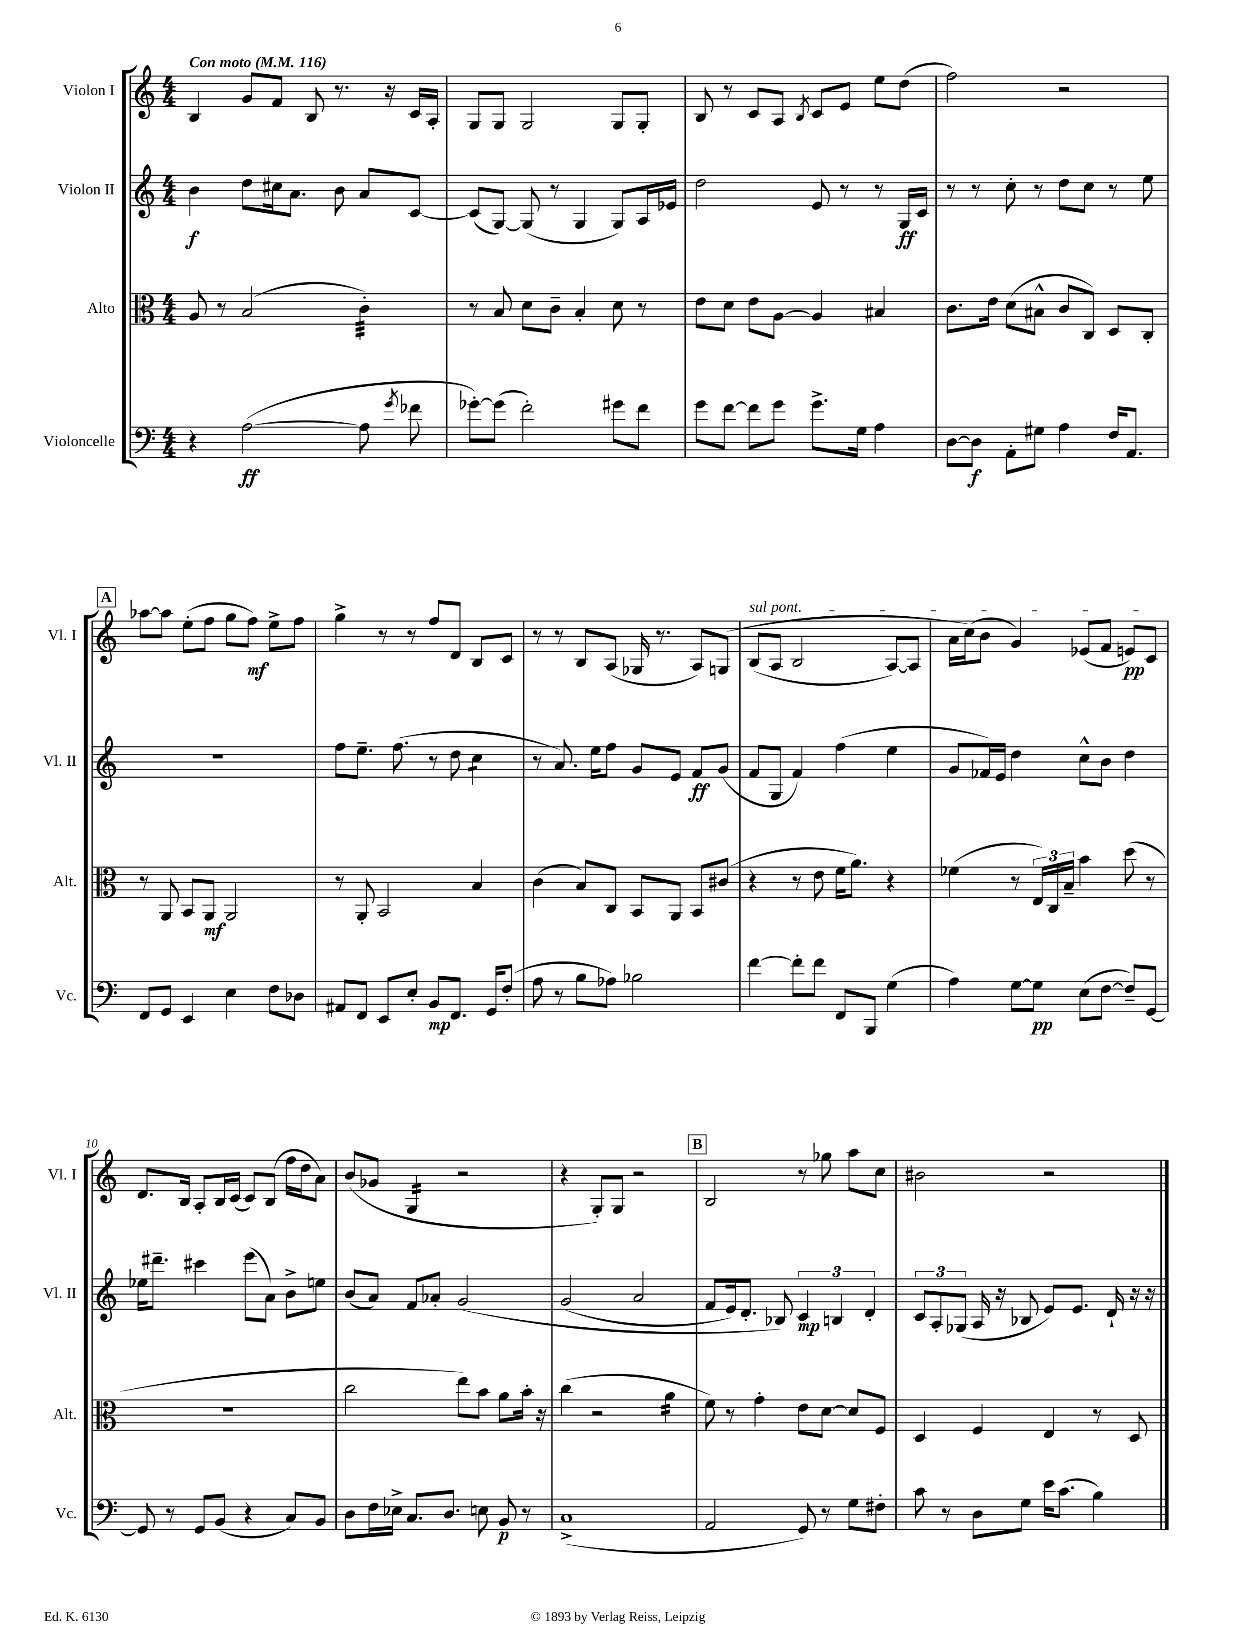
<<
\new StaffGroup <<
\new Staff = "s0" \with { instrumentName = "Violon I" shortInstrumentName = "Vl. I" } {
    \clef treble \key c \major \numericTimeSignature \time 4/4 \tempo "Con moto" 4 = 116
    \autoBeamOff b4 g'8[ f'8] b8 r8. r16 c'16[ a16]-. |
    g8[ g8] g2 g8[ g8]-. |
    b8 r8 c'8[ a8] \acciaccatura { b8 } c'8[ e'8] e''8[ d''8]( |
    f''2) r2 |
    \mark \markup { \box "A" } aes''8[~ aes''8] e''8[-.( f''8] g''8[ f''8]\mf) e''8[-> f''8] |
    g''4-> r8 r8 f''8[ d'8] b8[ c'8] |
    r8 r8 b8[ a8]( ges16 r8. a8[) g8]\( |
    \once \override TextSpanner.bound-details.left.text = \markup { \italic "sul pont." } b8[\startTextSpan( a8] b2 a8[~) a8] |
    a'16[ c''16(\) b'8] g'4) ees'8[( f'8] e'8[\pp) c'8]\stopTextSpan |
    d'8.[ b16] a8[-. b16 c'16]( c'8[) b8]( f''16[ d''16 a'8]) |
    b'8[( ges'8] g4:16 r2 |
    r4 g8[-.) g8] r2 |
    \mark \markup { \box "B" } b2 r8 ges''8 a''8[ c''8] |
    bis'2 r2 \bar "|." |
}
\new Staff = "s1" \with { instrumentName = "Violon II" shortInstrumentName = "Vl. II" } {
    \clef treble \key c \major \numericTimeSignature \time 4/4
    \autoBeamOff b'4\f d''8[ cis''16 a'8.] b'8 a'8[ c'8]~ |
    c'8[( g8]~) g8( r8 g4 g8[) a16 ees'16] |
    d''2 e'8 r8 r8 g16[\ff c'16] |
    r8 r8 c''8-. r8 d''8[ c''8] r8 e''8 |
    \mark \markup { \box "A" } R1 |
    f''8[ e''8.]-- f''8.( r8 d''8 c''4:8 |
    r8 a'8.) e''16[ f''8] g'8[ e'8] f'8[\ff g'8]( |
    f'8[ g8] f'4) f''4( e''4 |
    g'8[ fes'16) e'16] d''4 c''8[-^ b'8] d''4 |
    ees''16[ dis'''8.]-- cis'''4 e'''8[( a'8]) b'8[-> e''8] |
    b'8[( a'8]) f'8[ aes'8]-. g'2\( |
    g'2( a'2 |
    \mark \markup { \box "B" } f'8[ e'16) d'8.]-. bes8\) \tuplet 3/2 { c'4\mp b4 d'4-. } |
    \tuplet 3/2 { c'8[ a8-. ges8]( } a16 r16 bes8 e'8[) e'8.] d'16-! r16 r16 \bar "|." |
}
\new Staff = "s2" \with { instrumentName = "Alto" shortInstrumentName = "Alt." } {
    \clef alto \key c \major \numericTimeSignature \time 4/4
    \autoBeamOff a8 r8 b2( c'4:32-.) |
    r8 b8 d'8[ c'8]-- b4-. d'8 r8 |
    e'8[ d'8] e'8[ a8]~ a4 bis4 |
    c'8.[ e'16] d'8[( bis8]-^ c'8[ c8]) d8[ c8]-. |
    \mark \markup { \box "A" } r8 a,8 b,8[ a,8]\mf a,2 |
    r8 a,8-. b,2 b4 |
    c'4( b8[) c8] b,8[ a,8] b,8[ cis'8]( |
    r4 r8 e'8 f'16[ a'8.]) r4 |
    fes'4( r8 \tuplet 3/2 { e16[) c16 b16]-- } b'4 d''8( r8 |
    r1 |
    c''2 e''8[) b'8] a'8[ b'16]-. r16 |
    c''4( r2 a'4:16 |
    \mark \markup { \box "B" } f'8) r8 g'4-. e'8[ d'8]~ d'8[ f8] |
    d4 f4 e4 r8 d8 \bar "|." |
}
\new Staff = "s3" \with { instrumentName = "Violoncelle" shortInstrumentName = "Vc." } {
    \clef bass \key c \major \numericTimeSignature \time 4/4
    \autoBeamOff r4 a2~\ff( a8 \acciaccatura { g'8 } fes'8 |
    ges'8[~-.) ges'8]( f'2-.) gis'8[ f'8] |
    g'8[ f'8]~ f'8[ g'8] g'8.[-> g16] a4 |
    d8[~ d8]\f a,8[-. gis8] a4 f16[ a,8.] |
    \mark \markup { \box "A" } f,8[ g,8] e,4 e4 f8[ des8] |
    ais,8[ f,8] e,8[ e8]-. b,8[\mp f,8.] g,16[ f8]-.( |
    a8 r8 b8[ aes8]) bes2 |
    f'4~ f'8[-. f'8] f,8[ b,,8] g4( |
    a4) g8[~ g8]\pp e8[( f8]~ f8[--) g,8]~ |
    g,8 r8 g,8[ b,8]( r4 c8[) b,8] |
    d8[ f16 ees16]-> c8.[ d8.] e8 b,8\p r8 |
    c1->( |
    \mark \markup { \box "B" } a,2 g,8) r8 g8[ fis8]-. |
    c'8 r8 d8[ g8] e'16[ c'8.]( b4) \bar "|." |
}
>>
>>
